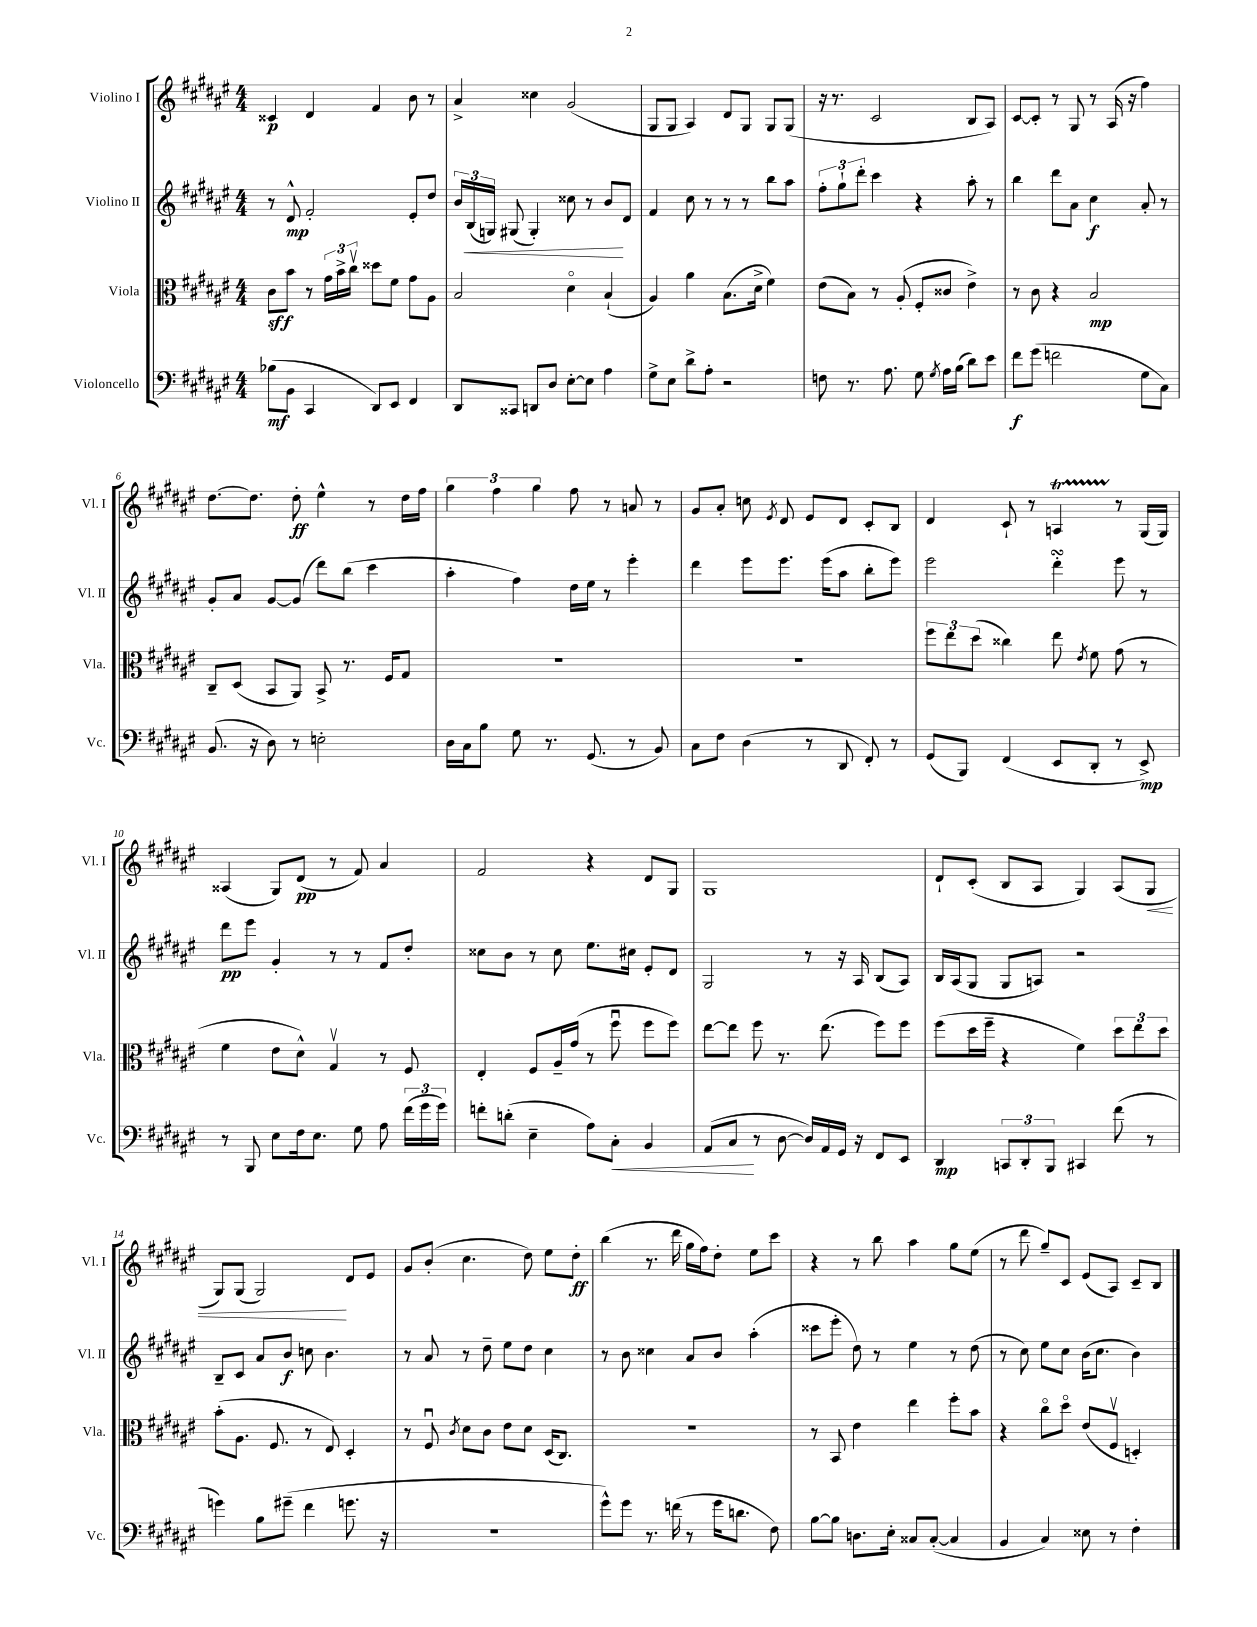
<<
\new StaffGroup <<
\new Staff = "s0" \with { instrumentName = "Violino I" shortInstrumentName = "Vl. I" } {
    \clef treble \key fis \major \numericTimeSignature \time 4/4
    \autoBeamOff cisis'4\p dis'4 fis'4 b'8 r8 |
    ais'4-> cisis''4 gis'2( |
    gis8[ gis8] ais4) dis'8[ gis8] gis8[ gis8]( |
    r16 r8. cis'2 b8[ ais8]) |
    cis'8[~ cis'8]-. r8 gis8 r8 ais16( r16 fis''4) |
    dis''8.[~ dis''8.] dis''8-.\ff eis''4-^ r8 dis''16[ fis''16] |
    \tuplet 3/2 { gis''4 fis''4 gis''4 } fis''8 r8 a'8 r8 |
    gis'8[ ais'8]-. c''8 \acciaccatura { eis'8 } dis'8 eis'8[ dis'8] cis'8[-. b8] |
    dis'4 cis'8-! r8 a4\startTrillSpan r8\stopTrillSpan gis16[( gis16]) |
    aisis4( gis8[) dis'8]\pp( r8 fis'8) ais'4 |
    fis'2 r4 dis'8[ gis8] |
    gis1 |
    dis'8[-! cis'8]-.( b8[ ais8] gis4) ais8[( gis8]\< |
    gis8[) gis8]( gis2\!) dis'8[ eis'8] |
    gis'8[ b'8]-.( cis''4. dis''8) eis''8[ dis''8]-.\ff |
    b''4( r8. dis'''16 gis''16[ fis''16) dis''8]-. eis''8[ cis'''8] |
    r4 r8 b''8 ais''4 gis''8[ eis''8]( |
    r8 dis'''8 gis''8[--) cis'8] eis'8[( ais8]) cis'8[-- b8] \bar "|." |
}
\new Staff = "s1" \with { instrumentName = "Violino II" shortInstrumentName = "Vl. II" } {
    \clef treble \key fis \major \numericTimeSignature \time 4/4
    \autoBeamOff r8 dis'8-^\mp fis'2-. eis'8[-. dis''8] |
    \tuplet 3/2 { b'16[ b16\<( g16]) } gis8( gis4-.) cisis''8 r8 b'8[\! dis'8] |
    fis'4 cis''8 r8 r8 r8 b''8[ ais''8] |
    \tuplet 3/2 { fis''8[-. gis''8-! dis'''8]-. } cis'''4 r4 ais''8-. r8 |
    b''4 dis'''8[ ais'8] cis''4\f ais'8-. r8 |
    gis'8[-. ais'8] gis'8[~ gis'8]( dis'''8[) b''8]( cis'''4 |
    ais''4-. fis''4) dis''16[ eis''16] r8 eis'''4-. |
    dis'''4 eis'''8[ eis'''8.] eis'''16[( ais''8] b''8[-. eis'''8]) |
    eis'''2 dis'''4-.\turn eis'''8 r8 |
    dis'''8[\pp eis'''8] gis'4-. r8 r8 fis'8[ dis''8]-. |
    cisis''8[ b'8] r8 cisis''8 eis''8.[ cis''16] eis'8[-. dis'8] |
    gis2 r8 r16 ais16 b8[( ais8]) |
    b16[ ais16( gis8] gis8[ a8]) r2 |
    b8[-- cis'8] ais'8[ b'8]\f c''8 b'4. |
    r8 ais'8 r8 dis''8-- eis''8[ dis''8] cis''4 |
    r8 b'8 cisis''4 ais'8[ b'8] ais''4-.( |
    cisis'''8[ eis'''8]-. dis''8) r8 eis''4 r8 dis''8( |
    r8 cis''8) eis''8[ cis''8] b'16[( cis''8.] b'4) \bar "|." |
}
\new Staff = "s2" \with { instrumentName = "Viola" shortInstrumentName = "Vla." } {
    \clef alto \key fis \major \numericTimeSignature \time 4/4
    \autoBeamOff cis'8[\sff b'8] r8 \tuplet 3/2 { gis'16[ b'16-> cis''16]\upbow } disis''8[ fis'8] gis'8[ ais8] |
    b2 dis'4\flageolet b4-!( |
    ais4) ais'4 b8.[( dis'16]-> fis'4) |
    eis'8[( b8]) r8 ais8-.( fis8[-. cisis'8] eis'4->) |
    r8 cis'8 r4 b2\mp |
    cis8[-- dis8]( b,8[ ais,8]) b,8-> r8. fis16[ gis8] |
    R1 |
    R1 |
    \tuplet 3/2 { fis''8[ eis''8 dis''8]( } cisis''4) eis''8 \acciaccatura { eis'8 } fis'8 gis'8( r8 |
    fis'4 eis'8[ dis'8]-^) gis4\upbow r8 fis8 |
    eis4-. fis8[ ais16-- gis'16]( r8 fis''8\downbow fis''8[ fis''8]) |
    eis''8[~ eis''8] fis''8 r8. eis''8.( fis''8[) fis''8] |
    fis''8[( dis''16 fis''16]-- r4 fis'4) \tuplet 3/2 { dis''8[ eis''8 dis''8] } |
    b'8[-.( ais8.] fis8. r8 eis8) dis4-. |
    r8 fis8\downbow \acciaccatura { cis'8 } dis'8[ cis'8] eis'8[ dis'8] dis16[( cis8.]) |
    R1 |
    r8 b,8 eis'4 eis''4 fis''8[-. b'8] |
    r4 cis''8[\flageolet dis''8]\flageolet eis'8[( fis8]\upbow d4-.) \bar "|." |
}
\new Staff = "s3" \with { instrumentName = "Violoncello" shortInstrumentName = "Vc." } {
    \clef bass \key fis \major \numericTimeSignature \time 4/4
    \autoBeamOff bes8[\mf( b,8] cis,4 dis,8[) eis,8] fis,4 |
    dis,8[ cisis,8] d,8[ dis8] eis8[~-. eis8] ais4 |
    gis8[-> eis8] dis'8[-> ais8]-. r2 |
    f8 r8. ais8. gis8 \acciaccatura { gis8 } ais16[ b16]( dis'8[) eis'8] |
    fis'8[\f gis'8]( f'2 gis8[ cis8]) |
    b,8.( r16 dis8) r8 e2-. |
    dis16[ cis16 b8] gis8 r8. gis,8.( r8 b,8) |
    cis8[ fis8] dis4( r8 dis,8 fis,8-.) r8 |
    gis,8[( b,,8]) fis,4( eis,8[ dis,8]-. r8 eis,8->\mp) |
    r8 b,,8 eis8[ fis16 eis8.] gis8 ais8 \tuplet 3/2 { fis'16[( gis'16 gis'16]) } |
    f'8[-. d'8]-.( eis4-- ais8[) cis8]-.\< b,4 |
    ais,8[( cis8]\! r8 dis8~ dis16[) ais,16 gis,16] r16 fis,8[ eis,8] |
    dis,4\mp \tuplet 3/2 { c,8[ dis,8-. b,,8] } cis,4 fis'8( r8 |
    g'4) b8[ gis'8]--( fis'4 g'8. r16 |
    R1 |
    gis'8[-^) gis'8] r8. f'16( r8 gis'16[ d'8.] fis8) |
    b8[~ b8] d8.[ eis16]-. cisis8[ cisis8]~-.( cisis4 |
    b,4 cis4) eisis8 r8 fis4-. \bar "|." |
}
>>
>>
